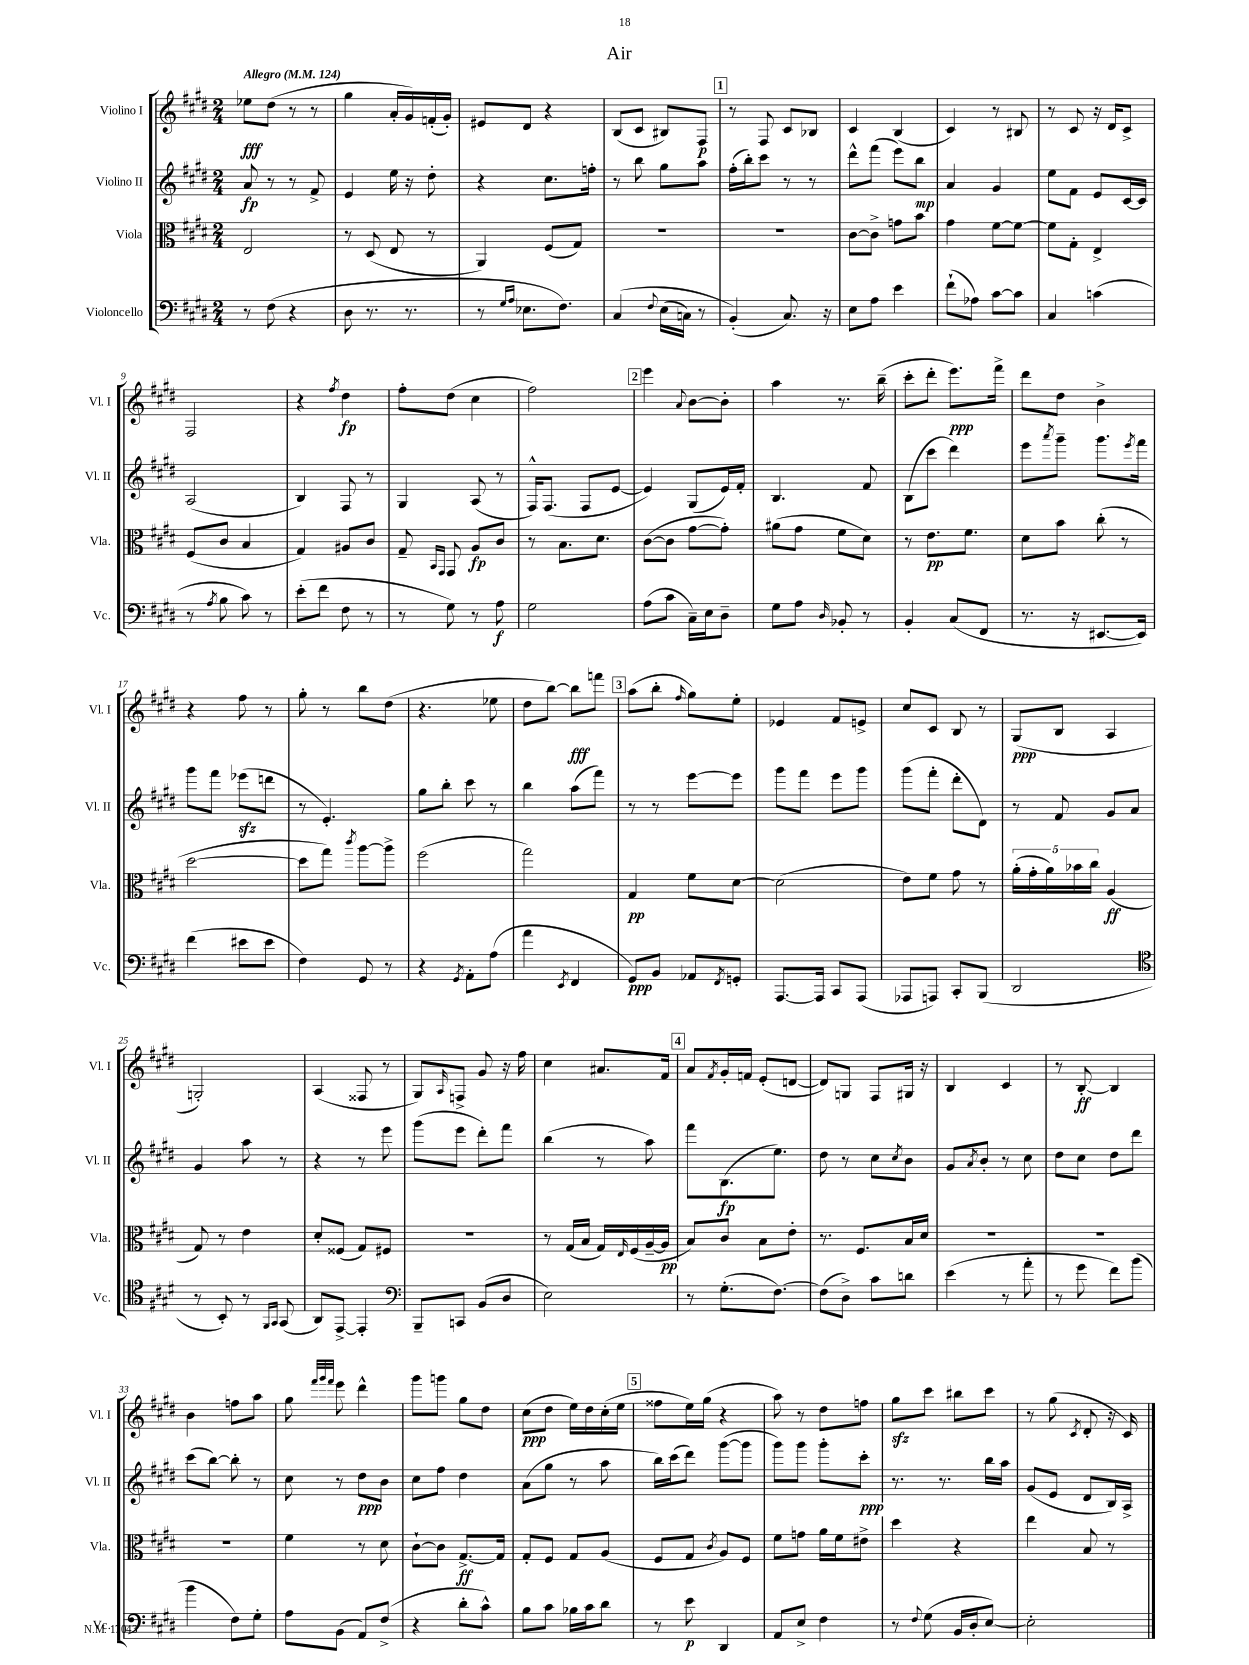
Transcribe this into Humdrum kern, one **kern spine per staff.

**kern	**dynam	**kern	**dynam	**kern	**dynam	**kern	**dynam
*part4	*part4	*part3	*part3	*part2	*part2	*part1	*part1
*staff4	*staff4	*staff3	*staff3	*staff2	*staff2	*staff1	*staff1
*I"Violoncello	*	*I"Viola	*	*I"Violino II	*	*I"Violino I	*
*I'Vc.	*	*I'Vla.	*	*I'Vl. II	*	*I'Vl. I	*
*clefF4	*	*clefC3	*	*clefG2	*	*clefG2	*
*k[f#c#g#d#]	*	*k[f#c#g#d#]	*	*k[f#c#g#d#]	*	*k[f#c#g#d#]	*
*M2/4	*	*M2/4	*	*M2/4	*	*M2/4	*
*MM124	*	*MM124	*	*MM124	*	*MM124	*
=1	=1	=1	=1	=1	=1	=1	=1
!	!	!	!	!	!	!LO:TX:a:B:t=Allegro	!
8r	.	2E/	.	8a/	fp	8ee-X\L	fff
(8F#\	.	.	.	8r	.	(8dd#\J	.
4r	.	.	.	8r	.	8r	.
.	.	.	.	8f#^/	.	8r	.
=2	=2	=2	=2	=2	=2	=2	=2
8D#\	.	8r	.	4e/	.	4gg#\	.
8.r	.	(8D#/	.	.	.	.	.
.	.	8E/	.	16ee\	.	16a'/LL	.
8.r	.	.	.	16r	.	16g#/)	.
.	.	8r	.	8dd#'\	.	(16fn'/	.
.	.	.	.	.	.	16g#'/JJ)	.
=3	=3	=3	=3	=3	=3	=3	=3
8r	.	4AA/)	.	4r	.	8e#X/L	.
16qqG#/LL	.	.	.	.	.	.	.
16qqA/JJ	.	.	.	.	.	.	.
8.E-X\L	.	.	.	.	.	8d#/J	.
.	.	(8F#/L	.	8.cc#\L	.	4r	.
8.F#\J)	.	.	.	.	.	.	.
.	.	8G#/J)	.	.	.	.	.
.	.	.	.	16ffn'\Jk	.	.	.
=4	=4	=4	=4	=4	=4	=4	=4
(4C#/	.	2r	.	8r	.	(8B/L	.
.	.	.	.	8bb\	.	8c#/J	.
8qqF#/	.	.	.	.	.	.	.
(16E\LL	.	.	.	8gg#\L	.	8B#X/L)	.
16Cn\JJ)	.	.	.	.	.	.	.
8r	.	.	.	8aa\J	.	8F#/J	p
!!LO:REH:place=s1:t=1
=5	=5	=5	=5	=5	=5	=5	=5
(4BB'/)	.	2r	.	(16ff#'\LL	.	8r	.
.	.	.	.	16bb'\J)	.	.	.
.	.	.	.	8ccc#\J	.	8F#/	.
8.C#/)	.	.	.	8r	.	8c#/L	.
.	.	.	.	8r	.	8B-X/J	.
16r	.	.	.	.	.	.	.
=6	=6	=6	=6	=6	=6	=6	=6
8E\L	.	[8c#\L	.	8ddd#^^\L	.	4c#/	.
8A\J	.	8c#^\J]	.	(8fff#\J	.	.	.
4e\	.	8gn\L	.	8eee\L)	.	(4B/	.
.	.	8b\J	.	8bb\J	mp	.	.
=7	=7	=7	=7	=7	=7	=7	=7
(8f#`\L	.	4g#\	.	4a/	.	4c#/)	.
8A-X\J)	.	.	.	.	.	.	.
[8c#\L	.	[8f#\L	.	4g#/	.	8r	.
8c#\J]	.	8f#\J_	.	.	.	8B#X/	.
=8	=8	=8	=8	=8	=8	=8	=8
4C#/	.	8f#\L]	.	8ee\L	.	8r	.
.	.	8G#'\J	.	8f#\J	.	8c#/	.
(4cn\	.	4E^/	.	8e/L	.	16r	.
.	.	.	.	.	.	16d#/KL	.
.	.	.	.	[16c#/L	.	8c#^/J	.
.	.	.	.	16c#/JJ]	.	.	.
!!LO:LB:g=z
=9	=9	=9	=9	=9	=9	=9	=9
8r	.	(8F#/L	.	(2A/	.	2F#/	.
8qA/	.	.	.	.	.	.	.
8B\	.	8c#/J	.	.	.	.	.
8c#\)	.	4B/	.	.	.	.	.
8r	.	.	.	.	.	.	.
=10	=10	=10	=10	=10	=10	=10	=10
(8e'\L	.	4G#/)	.	4B/)	.	4r	.
8f#\J	.	.	.	.	.	.	.
.	.	.	.	.	.	8qff#/	.
8F#\	.	8A#X/L	.	8F#/	.	4dd#\	fp
8r	.	8c#/J	.	8r	.	.	.
=11	=11	=11	=11	=11	=11	=11	=11
8r	.	8G#~/	.	4G#/	.	8ff#'\L	.
.	.	16qqBB/LL	.	.	.	.	.
.	.	16qqGG#/JJ	.	.	.	.	.
8G#\)	.	8GG#/	.	.	.	(8dd#\J	.
8r	.	8A/L	fp	(8A/	.	4cc#\	.
8A\	f	8c#/J	.	8r	.	.	.
=12	=12	=12	=12	=12	=12	=12	=12
2G#\	.	8r	.	16F#^^/KL)	.	2ff#\)	.
.	.	.	.	(8.F#/J	.	.	.
.	.	8.B\L	.	.	.	.	.
.	.	.	.	8F#/L	.	.	.
.	.	8.d#\J	.	.	.	.	.
.	.	.	.	[8e/J	.	.	.
!!LO:REH:place=s1:t=2
=13	=13	=13	=13	=13	=13	=13	=13
(8A\L	.	([8c#\L	.	4e/])	.	4eee\	.
8c#\J	.	8c#\J]	.	.	.	.	.
.	.	.	.	.	.	8qqa/	.
16C#~\LL)	.	[8g#\L	.	(8G#/L	.	[8b\L	.
16E\J	.	.	.	.	.	.	.
8D#~\J	.	8g#'\J])	.	16e/L)	.	8b'\J]	.
.	.	.	.	16f#'/JJ	.	.	.
=14	=14	=14	=14	=14	=14	=14	=14
8G#\L	.	(8a#X\L	.	4.B/	.	4aa\	.
8A\J	.	8g#\J	.	.	.	.	.
16qqD#/	.	.	.	.	.	.	.
8BB-X'/	.	8f#\L	.	.	.	8.r	.
8r	.	8d#\J)	.	8f#/	.	.	.
.	.	.	.	.	.	(16bb~\	.
=15	=15	=15	=15	=15	=15	=15	=15
4BB'/	.	8r	.	(8B\L	.	8ccc#'\L	.
.	.	8.e\L	pp	8ccc#\J	.	8ddd#'\J	.
(8C#/L	.	.	.	4ddd#\)	.	8.eee\L)	ppp
.	.	8.f#\J	.	.	.	.	.
8FF#/J	.	.	.	.	.	.	.
.	.	.	.	.	.	16fff#^\Jk	.
=16	=16	=16	=16	=16	=16	=16	=16
8.r	.	8d#\L	.	8eee\L	.	8ddd#\L	.
.	.	.	.	8qaaa/	.	.	.
.	.	8b\J	.	8ggg#~\J	.	8dd#\J	.
16r	.	.	.	.	.	.	.
[8.EE#X/L	.	(8cc#'\	.	8.ggg#\L	.	4b^\	.
.	.	8r	.	.	.	.	.
.	.	.	.	8qeee/	.	.	.
16EE#/Jk])	.	.	.	16fff#\Jk	.	.	.
!!LO:LB:g=z
=17	=17	=17	=17	=17	=17	=17	=17
(4f#\	.	[2dd#\	.	8ggg#\L	.	4r	.
.	.	.	.	8fff#\J	.	.	.
8e#X\L	.	.	.	(8eee-Xzz\L	.	8ff#\	.
8e#\J	.	.	.	8dddn\J	.	8r	.
=18	=18	=18	=18	=18	=18	=18	=18
4F#\)	.	8dd#\L]	.	8r	.	8gg#'\	.
.	.	8gg#\J)	.	4.e'/)	.	8r	.
.	.	8qccc#/	.	.	.	.	.
8GG#/	.	[8aa\L	.	.	.	8bb\L	.
8r	.	8aa^\J]	.	.	.	(8dd#\J	.
=19	=19	=19	=19	=19	=19	=19	=19
4r	.	(2ff#\	.	8gg#\L	.	4.r	.
.	.	.	.	8bb'\J	.	.	.
8qGG#/	.	.	.	.	.	.	.
8AA'\L	.	.	.	8ccc#\	.	.	.
(8A\J	.	.	.	8r	.	8ee-X\	.
=20	=20	=20	=20	=20	=20	=20	=20
4a\	.	2gg#\)	.	4bb\	.	8dd#\L	.
.	.	.	.	.	.	[8bb\J)	.
8qEE/	.	.	.	.	.	.	.
4FF#/	.	.	.	(8aa\L	.	8bb\L]	fff
.	.	.	.	8fff#\J)	.	8fffn\J	.
!!LO:REH:place=s1:t=3
=21	=21	=21	=21	=21	=21	=21	=21
8GG#/L)	ppp	4G#/	pp	8r	.	(8aa\L	.
8BB/J	.	.	.	8r	.	8bb'\J	.
.	.	.	.	.	.	16qqff#/	.
8AA-X/L	.	8f#\L	.	[8eee\L	.	8gg#\L)	.
8qFF#/	.	.	.	.	.	.	.
8GGn'/J	.	[8d#\J	.	8eee\J]	.	8ee'\J	.
=22	=22	=22	=22	=22	=22	=22	=22
[8.AAA/L	.	(2d#\]	.	8ggg#\L	.	4e-X/	.
.	.	.	.	8fff#\J	.	.	.
16AAA/Jk]	.	.	.	.	.	.	.
8CC#/L	.	.	.	8eee\L	.	8f#/L	.
(8AAA/J	.	.	.	8ggg#\J	.	8en^/J	.
=23	=23	=23	=23	=23	=23	=23	=23
8AAA-X/L	.	8e\L)	.	(8ggg#\L	.	8cc#/L	.
8AAAn/J)	.	8f#\J	.	8fff#'\J	.	8c#/J	.
8CC#'/L	.	8g#\	.	8ddd#'\L	.	8B/	.
(8BBB/J	.	8r	.	8d#\J)	.	8r	.
=24	=24	=24	=24	=24	=24	=24	=24
2DD#/	.	(20a'\LL	.	8r	.	(8G#/L	ppp
.	.	20g#'\	.	.	.	.	.
.	.	20a\)	.	.	.	.	.
.	.	.	.	8f#/	.	8B/J	.
.	.	20b-X\	.	.	.	.	.
.	.	20cc#\JJ	.	.	.	.	.
.	.	(4A/	ff	8g#/L	.	4A/	.
.	.	.	.	8a/J	.	.	.
!!LO:LB:g=z
=25	=25	=25	=25	=25	=25	=25	=25
*clefC4	*	*	*	*	*	*	*
8r	.	8G#/)	.	4g#/	.	2Gn'/)	.
8BB'/)	.	8r	.	.	.	.	.
8r	.	4e\	.	8aa\	.	.	.
16qqFF#/LL	.	.	.	.	.	.	.
16qqGG#/JJ	.	.	.	.	.	.	.
(8GG#/	.	.	.	8r	.	.	.
=26	=26	=26	=26	=26	=26	=26	=26
8AA/L)	.	8d#'/L	.	4r	.	(4A/	.
[8EE^/J	.	(8F##X/J	.	.	.	.	.
4EE'/]	.	8G#/L)	.	8r	.	8F##X/	.
.	.	8F#X/J	.	8eee\	.	8r	.
=27	=27	=27	=27	=27	=27	=27	=27
*clefF4	*	*	*	*	*	*	*
8BBB~/L	.	2r	.	(8ggg#\L	.	8G#/L)	.
.	.	.	.	.	.	16qqA/	.
8CCn/J	.	.	.	8eee\J	.	8Fn^/J	.
(8BB/L	.	.	.	8ddd#'\L)	.	8g#/	.
8D#/J	.	.	.	8fff#\J	.	16r	.
.	.	.	.	.	.	16ff#\	.
=28	=28	=28	=28	=28	=28	=28	=28
2E\)	.	8r	.	(4bb\	.	4cc#\	.
.	.	(16G#/LL	.	.	.	.	.
.	.	16B/JJ	.	.	.	.	.
.	.	16G#/LL)	.	8r	.	8.a#X/L	.
.	.	16qqE/	.	.	.	.	.
.	.	(16F#/	.	.	.	.	.
.	.	[16A~/	.	8aa\)	.	.	.
.	.	16A/JJ]	pp	.	.	16f#/Jk	.
!!LO:REH:place=s1:t=4
=29	=29	=29	=29	=29	=29	=29	=29
8r	.	8B/L)	.	8fff#\L	.	8a/L	.
.	.	.	.	.	.	8qf#/	.
(8.G#'\L	.	8c#/J	.	(8.B\	fp	16g#'/L	.
.	.	.	.	.	.	16fn/JJ	.
.	.	8B\L	.	.	.	(8e'/L	.
[8.F#\J)	.	.	.	8.ee\J)	.	.	.
.	.	8e'\J	.	.	.	[8dn/J	.
=30	=30	=30	=30	=30	=30	=30	=30
(8F#\L]	.	8.r	.	8dd#\	.	8d/L])	.
8D#^\J)	.	.	.	8r	.	8Gn/J	.
.	.	8.F#/L	.	.	.	.	.
8c#\L	.	.	.	8cc#\L	.	8F#/L	.
.	.	.	.	8qcc#/	.	.	.
8dn\J	.	16B/L	.	8b\J	.	16G#X/Jk	.
.	.	16d#/JJ	.	.	.	16r	.
=31	=31	=31	=31	=31	=31	=31	=31
(4e\	.	2r	.	8g#/L	.	4B/	.
.	.	.	.	8qa/	.	.	.
.	.	.	.	8b'/J	.	.	.
8r	.	.	.	8r	.	4c#/	.
8a'\	.	.	.	8cc#\	.	.	.
=32	=32	=32	=32	=32	=32	=32	=32
8r	.	2r	.	8dd#\L	.	8r	.
8g#\	.	.	.	8cc#\J	.	[8B'/	ff
8f#\L)	.	.	.	8dd#\L	.	4B/]	.
(8b\J	.	.	.	8ddd#\J	.	.	.
!!LO:LB:g=z
=33	=33	=33	=33	=33	=33	=33	=33
4b\	.	2r	.	(8ccc#\L	.	4b\	.
.	.	.	.	[8bb\J)	.	.	.
8F#\L)	.	.	.	8bb'\]	.	8ffn\L	.
8G#'\J	.	.	.	8r	.	8aa\J	.
=34	=34	=34	=34	=34	=34	=34	=34
8A\L	.	4f#\	.	8cc#\	.	8gg#\	.
.	.	.	.	.	.	32qqfff#/LLL	.
.	.	.	.	.	.	32qqggg#/	.
.	.	.	.	.	.	32qqfff#/JJJ	.
(8BB\J	.	.	.	8r	.	8eee\	.
8AA/L)	.	8r	.	8dd#\L	ppp	4ddd#^^\	.
(8F#^/J	.	8d#\	.	8b\J	.	.	.
=35	=35	=35	=35	=35	=35	=35	=35
4r	.	[8c#`\L	.	8cc#\L	.	8ggg#\L	.
.	.	8c#\J]	.	8ff#\J	.	8gggn\J	.
8d#'\L	.	[8.G#^/L	ff	4dd#\	.	8gg#\L	.
8c#^^\J)	.	.	.	.	.	8dd#\J	.
.	.	16G#/Jk]	.	.	.	.	.
=36	=36	=36	=36	=36	=36	=36	=36
8B\L	.	8G#'/L	.	(8a\L	.	(8cc#\L	ppp
8c#\J	.	8F#/J	.	8gg#\J	.	8dd#\J	.
16B-X\LL	.	8G#/L	.	8r	.	16ee\LL)	.
16c#\J	.	.	.	.	.	16dd#\	.
8d#\J	.	(8A/J	.	8aa\	.	(16cc#'\	.
.	.	.	.	.	.	16ee\JJ	.
!!LO:REH:place=s1:t=5
=37	=37	=37	=37	=37	=37	=37	=37
8r	.	8F#/L	.	16bb\LL)	.	8ff##X\L	.
.	.	.	.	(16ccc#\J	.	.	.
8e\	p	8G#/J	.	8ddd#\J)	.	16ee\L)	.
.	.	.	.	.	.	(16gg#\JJ	.
.	.	8qc#/	.	.	.	.	.
4DD#/	.	8A/L)	.	([8ggg#\L	.	4r	.
.	.	8F#/J	.	8ggg#\J]	.	.	.
=38	=38	=38	=38	=38	=38	=38	=38
8AA/L	.	8f#\L	.	8ggg#\L)	.	8aa\)	.
8E^/J	.	8gn\J	.	8ggg#\J	.	8r	.
4F#\	.	16a\LL	.	8ggg#'\L	.	8dd#\L	.
.	.	16f#\J	.	.	.	.	.
.	.	8e#X^\J	.	8ccc#'\J	ppp	8ffn\J	.
=39	=39	=39	=39	=39	=39	=39	=39
8r	.	4dd#\	.	8.r	.	8gg#zz\L	.
8qqF#/	.	.	.	.	.	.	.
(8G#\	.	.	.	.	.	8ccc#\J	.
.	.	.	.	8.r	.	.	.
16BB/LL	.	4r	.	.	.	8bb#X\L	.
16D#'/J	.	.	.	.	.	.	.
[8E/J)	.	.	.	16bb\LL	.	8ccc#\J	.
.	.	.	.	16aa\JJ	.	.	.
=40	=40	=40	=40	=40	=40	=40	=40
2E'\]	.	4ee\	.	(8g#/L	.	8r	.
.	.	.	.	8e/J	.	(8gg#\	.
.	.	.	.	.	.	8qc#/	.
.	.	8B/	.	8d#/L	.	8d#'/	.
.	.	8r	.	16B/L)	.	16r	.
.	.	.	.	16A^/JJ	.	16c#/)	.
==	==	==	==	==	==	==	==
*-	*-	*-	*-	*-	*-	*-	*-
